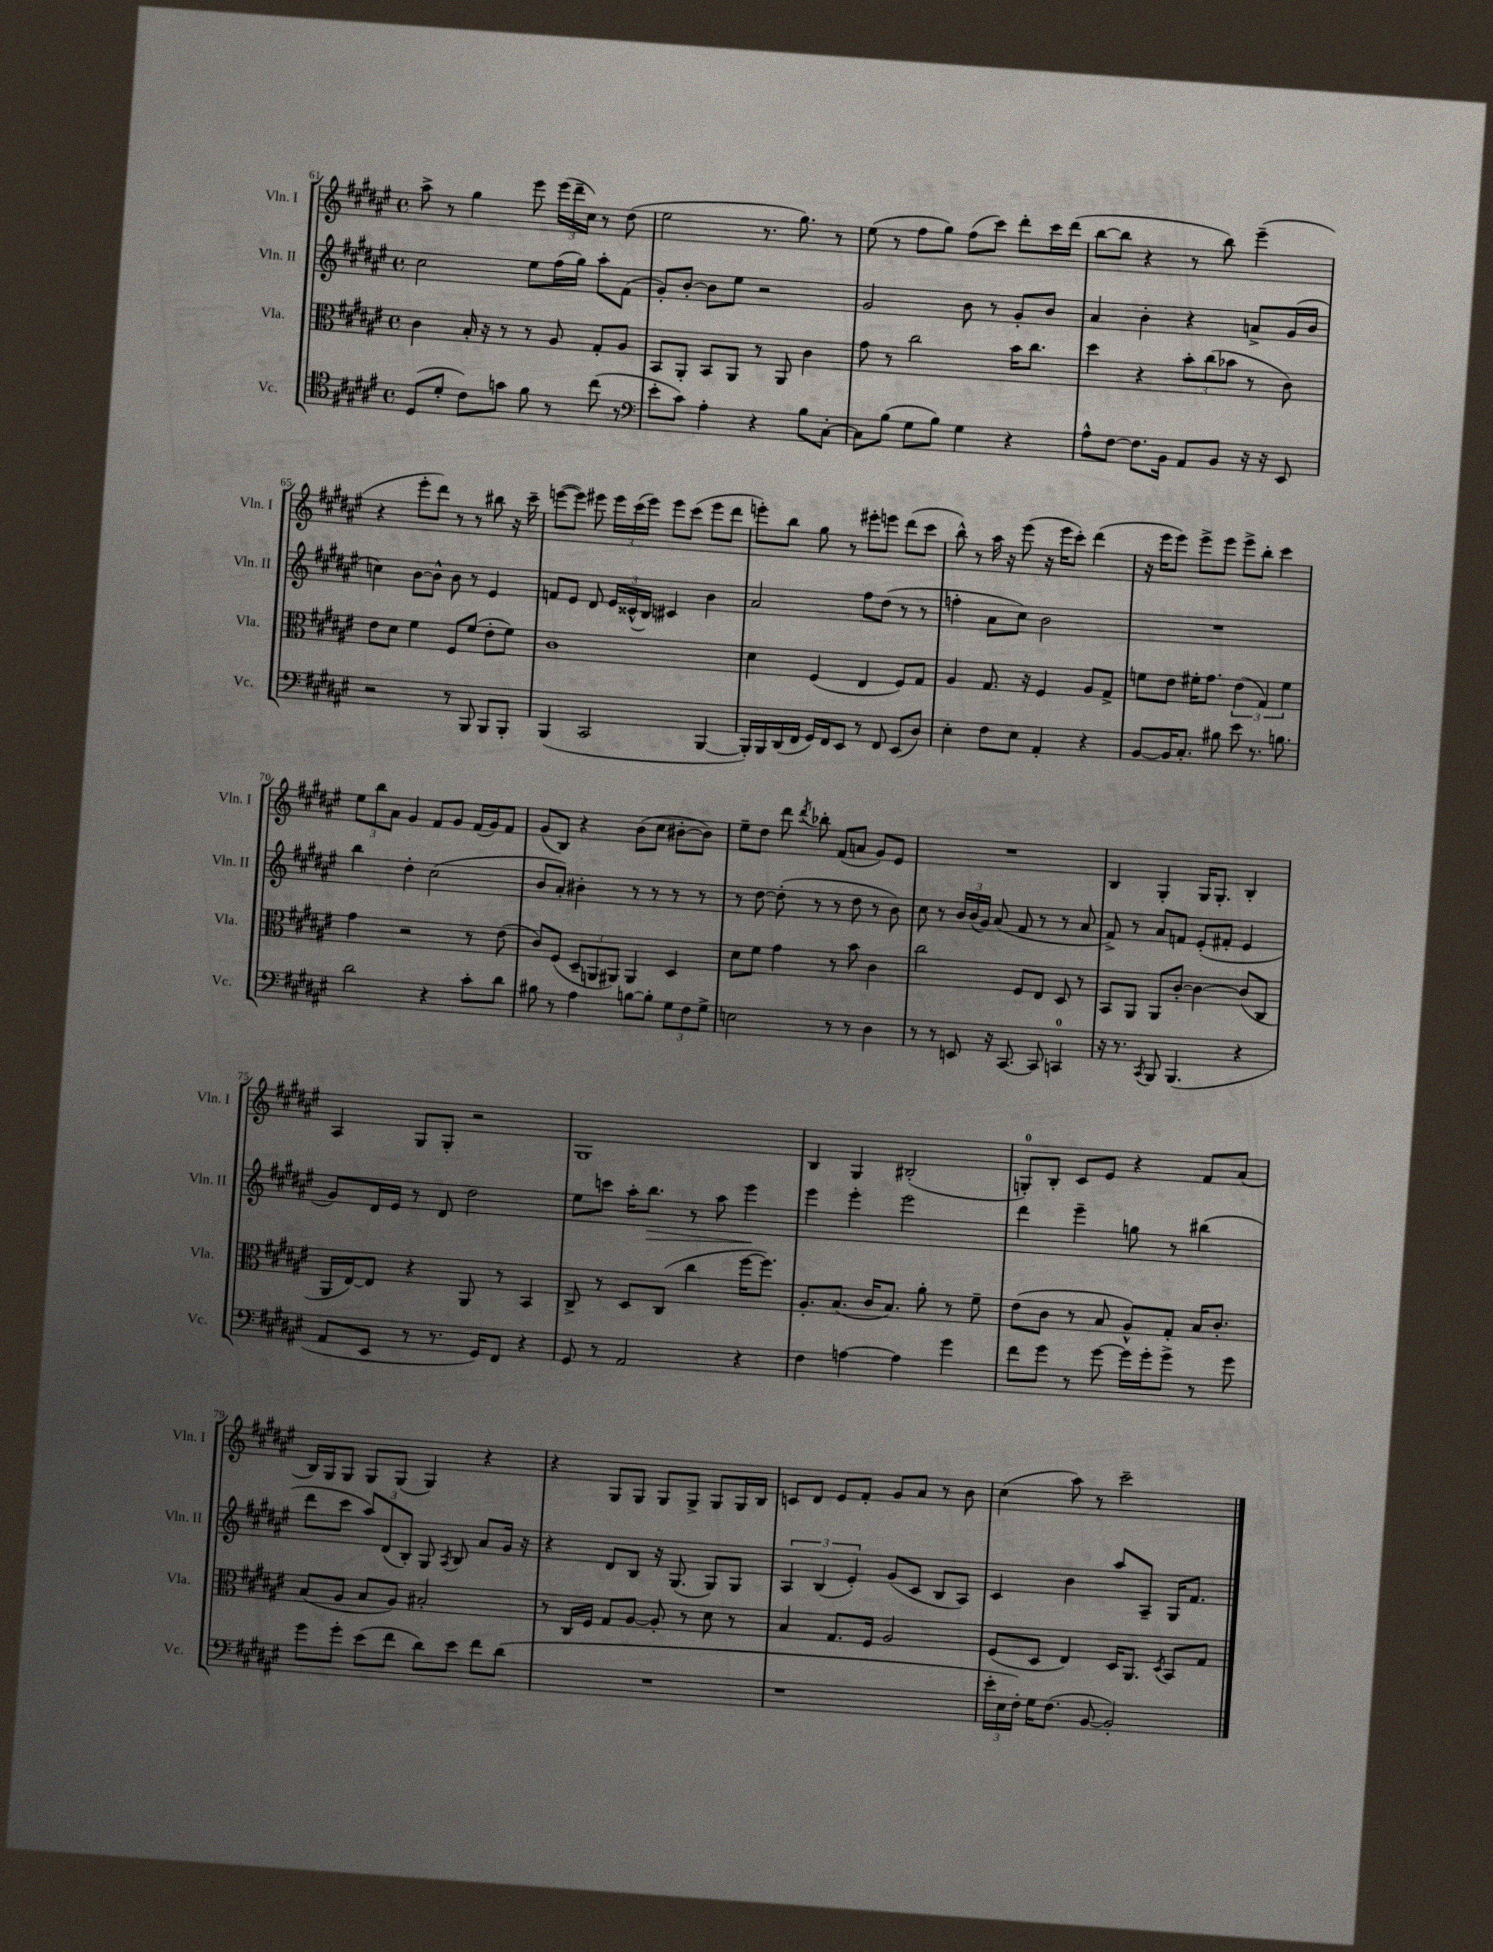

**kern	**kern	**kern	**dynam	**kern
*part4	*part3	*part2	*part2	*part1
*staff4	*staff3	*staff2	*staff2	*staff1
*I"Vc.	*I"Vla.	*I"Vln. II	*	*I"Vln. I
*I'Vc.	*I'Vla.	*I'Vln. II	*	*I'Vln. I
*clefC4	*clefC3	*clefG2	*	*clefG2
*k[f#c#g#d#a#e#]	*k[f#c#g#d#a#e#]	*k[f#c#g#d#a#e#]	*	*k[f#c#g#d#a#e#]
*M4/4	*M4/4	*M4/4	*	*M4/4
*met(c)	*met(c)	*met(c)	*	*met(c)
=61	=61	=61	=61	=61
(8D#/L	4c#\	2cc#\	.	8aa#^\
8d#'/J	.	.	.	8r
8c#\L)	16B'/	.	.	4gg#\
.	16r	.	.	.
8gn\J	8r	.	.	.
8f#\	8r	8ee#\L	.	8eee#\
8r	8A#/	(16ff#\L	.	(24eee#\LL
.	.	.	.	24ddd#~\
.	.	16gg#\JJ)	.	.
.	.	.	.	24cc#\JJ)
(8cc#\	8G#'/L	8aa#'\L	.	8r
8r	8A#/J	(8f#\J	.	(8dd#\
=62	=62	=62	=62	=62
*clefF4	*	*	*	*
8e#'\L	8BB/L	8g#'/L)	.	2ee#\
8c#\J)	8AA#'/J	[8b'/J	.	.
4A#'\	8BB/L	8b\L]	.	.
.	8AA#/J	8ee#\J	.	.
4r	8r	2r	.	8.r
.	8AA#/	.	.	.
.	.	.	.	8.gg#\)
8B\L	4c#\	.	.	.
[8C#'\J	.	.	.	8r
=63	=63	=63	=63	=63
8C#\L]	8g#\	2g#/	.	(8ee#\
(8B\J	8r	.	.	8r
8G#\L	2cc#\	.	.	8ff#\L
8B\J)	.	.	.	8gg#\J)
4G#\	.	8b\	.	(8ff#\L
.	.	8r	.	8ccc#\J)
4r	16b\KL	8g#'/L	.	8ddd#'\L
.	8.cc#\J	.	.	.
.	.	8b/J	.	16ccc#\L
.	.	.	.	(16ddd#\JJ
=64	=64	=64	=64	=64
8A#^^\L	4dd#\	4a#/	.	[8bb\L
[8F#\J	.	.	.	8bb\J]
8.F#\L]	4r	4b'\	.	4r
16BB\Jk	.	.	.	.
8AA#/L	12b'\L	4r	.	8r
.	(12cc#\	.	.	.
8BB/J	.	.	.	8bb\)
.	12b-X\J	.	.	.
16r	8r	8an^/L	.	(4eee#~\
16r	.	.	.	.
8EE#/	8c#\)	(16g#/L	.	.
.	.	16b/JJ	.	.
!!LO:LB:g=z
=65	=65	=65	=65	=65
2r	8e#\L	4ccn\)	.	4r
.	8d#\J	.	.	.
.	4f#\	[8b\L	.	8eee#'\L
.	.	8b^^\J]	.	8ddd#\J)
8r	8F#/L	8b\	.	8r
8BBB/	(8f#/J	8r	.	8r
8BBB/L	8e#'\L	4e#/	.	8bb#X\
8BBB'/J	8f#\J)	.	.	16r
.	.	.	.	16ccc#~\
=66	=66	=66	=66	=66
(4BBB/	1c#	8fn/L	.	([8eeen\L
.	.	8e#/J	.	8eee\J])
2CC#/	.	8d#/	.	8eee#X\
.	.	24e#/LL	.	24eee#\LL
.	.	(24c##X^^/	.	(24ccc#\
.	.	24B/JJ)	.	24eee#\JJ)
.	.	4c#X/	.	8eee#\L
.	.	.	.	(8ccc#\J
[4BBB/	.	4b\	.	8eee#\L
.	.	.	.	8ddd#\J
=67	=67	=67	=67	=67
16BBB'/LL])	4d#\	2a#/	.	8eeen'\L)
16BBB/	.	.	.	.
(16DD#/	.	.	.	8bb\J
16FF#/JJ	.	.	.	.
16GG#/LL)	(4F#/	.	.	8gg#\
16FF#/J	.	.	.	.
8EE#/J	.	.	.	8r
8r	4E#/	8ff#\L	.	8eee#X'\L
8FF#/	.	(8dd#\J	.	8eeen\J
(8EE#/L	8F#/L)	8r	.	(8ddd#\L
8D#/J)	8G#/J	8r	.	8ccc#\J
=68	=68	=68	=68	=68
4E#'\	4A#/	4ffn'\	.	8bb^^\)
.	.	.	.	8r
8F#\L	8.G#/	8a#\L	.	16aa#\
.	.	.	.	16r
8E#\J	.	8cc#\J)	.	(8eee#\
.	16r	.	.	.
4AA#'/	4F#/	2b\	.	16r
.	.	.	.	16eee#\KL
.	.	.	.	8ccc#'\J)
4r	8A#/L	.	.	(4ddd#\
.	8G#^/J	.	.	.
=69	=69	=69	=69	=69
[8BB/L	8fn\L	1r	.	16r
.	.	.	.	16eee#\KL
16BB/K]	8e#\J	.	.	8eee#\J)
8.C#'/J	.	.	.	.
.	16f#X'\KL	.	.	8eee#^\L
.	8.g#\J	.	.	.
8B#X\	.	.	.	8eee#\J
8e#\	(6e#\	.	.	8eee#^\L
8.r	.	.	.	8bb'\J
.	6G#/)	.	.	.
.	.	.	.	4ccc#\
8.Bn\	.	.	.	.
.	6f#\	.	.	.
!!LO:LB:g=z
=70	=70	=70	=70	=70
2d#\	4g#\	4bb\	.	12ee#\L
.	.	.	.	12bb\
.	.	.	.	12a#\J
.	2r	4dd#'\	.	4g#/
4r	.	(2cc#\	.	8f#/L
.	.	.	.	8g#/J
8c#'\L	8r	.	.	(16f#/LL
.	.	.	.	16g#/J)
8d#\J	(8e#\	.	.	8f#/J
=71	=71	=71	=71	=71
8B#X\	8c#/L)	8b/L	.	(8g#/L
8r	(8F#/J	8a#'/J)	.	8B/J)
4A#\	12D#~/L	4b#X'\	.	4r
.	12AAn/	.	.	.
.	12AA#X/J)	.	.	.
[8Bn\L	4AA#/	8r	.	(8b\L
8B'\J]	.	8r	.	8cc#\J
12G#\L	4D#/	8r	.	[8b#X'\L
12F#\	.	.	.	.
.	.	8r	.	8b#\J])
12G#^\J	.	.	.	.
=72	=72	=72	=72	=72
2En\	8d#\L	8r	.	8ee#~\L
.	8f#\J	[8dd#\	.	8dd#\J
.	4g#\	(8dd#'\]	.	8ddd#\
.	.	.	.	8qddd#/
.	.	8r	.	8bb-X'\
8r	8r	8r	.	(8f#/L
8r	8b\	8dd#\	.	8an/J
4D#\	4c#\	8r	.	8g#/L)
.	.	8b\)	.	8e#/J
=73	=73	=73	=73	=73
8r	2cc#\	8cc#\	.	1r
8r	.	8r	.	.
8EEn/	.	24b/LL	.	.
.	.	(24b/	.	.
.	.	24g#/JJ)	.	.
16r	.	(8a#/	.	.
[8.CC#/	.	.	.	.
.	8F#/L	8f#/	.	.
8CC#/]	8E#/J	8r	.	.
4CCn/	8D#/	8r	.	.
.	8r	8a#/	.	.
=74	=74	=74	=74	=74
16r	8BB/L	8f#^/)	.	4B/
8.r	.	.	.	.
.	8AA#/J	8r	.	.
8qCC#/	.	.	.	.
8BBB/	8AA#/L	8a#/L	.	4G#'/
(4.BBB/	[8c#'/J	8fn/J	.	.
.	4c#\_	(8e#'/L	.	16G#/KL
.	.	.	.	8.G#'/J
.	.	8f#X'/J	.	.
4r	(8c#/L]	4e#/	.	4B'/
.	8C#/J	.	.	.
!!LO:LB:g=z
=75	=75	=75	=75	=75
8AA#/L	16AA#/LL	8g#/L)	.	4A#/
.	[16E#/J)	.	.	.
8EE#/J	8E#/J]	16d#/L	.	.
.	.	16e#/JJ	.	.
8r	4r	8r	.	8G#/L
8.r	.	8d#/	.	8G#'/J
.	8AA#/	2dd#\	.	2r
16GG#/KL)	.	.	.	.
8FF#/J	8r	.	.	.
4r	4BB/	.	.	.
=76	=76	=76	=76	=76
8GG#/	8C#^/	8ee#\L	.	1G#
8r	8r	8cccn\J	.	.
2AA#/	8D#/L	16aa#'\KL	.	.
!	!	!	!LO:HP:b	!
.	.	8.bb\J	>	.
.	(8C#/J	.	.	.
.	4cc#\	8r	.	.
.	.	8aa#\	.	.
4r	[16ff#\KL	4eee#\	.	.
.	8.ff#\J])	.	.	.
.	.	.	]	.
=77	=77	=77	=77	=77
4F#\	8.A#'/L	4eee#\	.	4B/
.	(8.B/J	.	.	.
[4An\	.	4eee#'\	.	4G#/
.	16c#/KL	.	.	.
.	8.B/J)	.	.	.
4A\]	.	2eee#\	.	(2B#X'/
.	8a#'\	.	.	.
4g#\	8r	.	.	.
.	8f#~\	.	.	.
=78	=78	=78	=78	=78
8f#\L	(8e#\L	4ddd#\	.	8Gn'/L)
8g#\J	8c#\J	.	.	8B'/J
8r	8r	4eee#~\	.	8c#/L
[8g#\	8B/	.	.	8e#/J
16g#\LL]	8A#^^/L)	8ggn\	.	4r
16g#'\J	.	.	.	.
8g#^\J	8G#'/J	8r	.	.
8r	16B/KL	(4bb#X\	.	8f#/L
.	8.c#'/J	.	.	.
8g#\	.	.	.	(8a#/J
!!LO:LB:g=z
=79	=79	=79	=79	=79
8g#\L	(8B/L	8ddd#\L	.	16B/LL)
.	.	.	.	16G#/J
8g#'\J	8A#/J	8ccc#\J	.	8G#/J
(8e#\L	8B/L	12aa#/L)	.	8G#/L
.	.	(12d#/	.	.
8f#\J	8A#/J)	.	.	(8G#/J
.	.	12B'/J)	.	.
8d#\L)	2B#X'/	8G#/	.	4G#/)
.	.	8qA#/	.	.
8e#\J	.	8B/	.	.
8f#\L	.	8a#/L	.	4r
(8d#\J	.	16g#/Jk	.	.
.	.	16r	.	.
=80	=80	=80	=80	=80
1r	8r	4r	.	4r
.	16C#/LL	.	.	.
.	16F#/JJ	.	.	.
.	8G#/L	8d#/L	.	8G#/L
.	[8A#/J	8B/J	.	8G#/J
.	8A#'/]	16r	.	8G#/L
.	.	(8.G#/	.	.
.	8r	.	.	8G#^/J
.	8d#\	8G#/L)	.	8G#/L
.	8r	8G#/J	.	16G#/L
.	.	.	.	16B/JJ
=81	=81	=81	=81	=81
1r	4B/	6A#/	.	8cn/L
.	.	.	.	8d#/J
.	.	(6B/	.	.
.	8.G#/L	.	.	8e#/L
.	.	6e#'/)	.	.
.	.	.	.	8f#'/J
.	16F#/Jk	.	.	.
.	2A#/	(8g#/L	.	8g#/L
.	.	8c#/J	.	8a#/J
.	.	8B/L	.	8r
.	.	8A#/J)	.	8b\
=82	=82	=82	=82	=82
24e#'\LL	(8F#/L	4c#/	.	(4cc#\
24E#\	.	.	.	.
24F#'\JJ)	.	.	.	.
16G#\KL	8D#/J	.	.	.
(8.F#\J	.	.	.	.
.	4E#/)	4b\	.	8aa#\)
[8BB/	.	.	.	8r
2BB'/])	16D#/KL	8aa#/L	.	2ccc#~\
.	8.AA#/J	.	.	.
.	.	8A#~/J	.	.
.	8qD#/	.	.	.
.	8BB/L	16G#/KL	.	.
.	.	8.f#/J	.	.
.	8G#/J	.	.	.
==	==	==	==	==
*-	*-	*-	*-	*-
